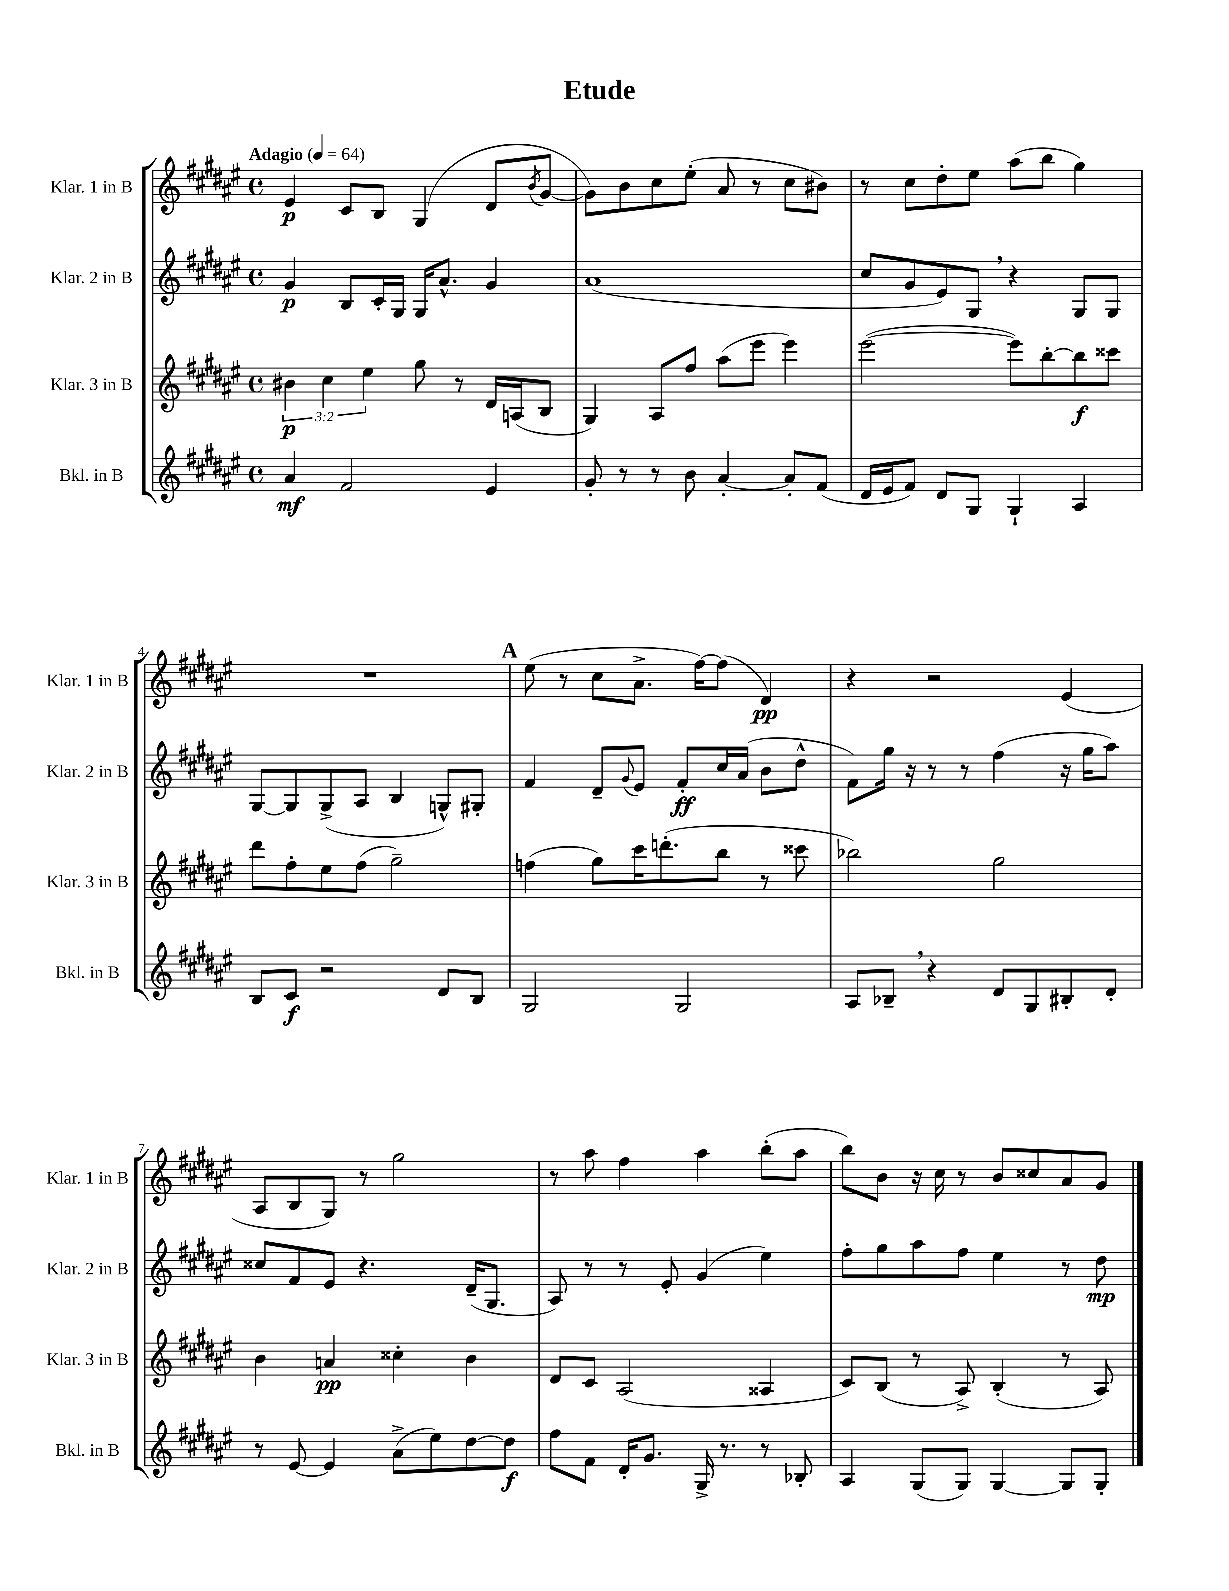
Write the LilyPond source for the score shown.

\header { title = "Etude" }
<<
\new StaffGroup <<
\new Staff = "s0" \with { instrumentName = "Klar. 1 in B" shortInstrumentName = "Klar. 1 in B" } {
    \clef treble \key fis \major \defaultTimeSignature \time 4/4 \tempo "Adagio" 4 = 64
    eis'4\p cis'8 b8 gis4( dis'8 \acciaccatura { b'8 } gis'8~ |
    gis'8) b'8 cis''8 eis''8-.( ais'8 r8 cis''8 bis'8) |
    r8 cis''8 dis''8-. eis''8 ais''8( b''8 gis''4) |
    R1 |
    \mark \markup { \bold "A" } eis''8( r8 cis''8 ais'8.-> fis''16~) fis''8( dis'4\pp) |
    r4 r2 eis'4( |
    ais8 b8 gis8) r8 gis''2 |
    r8 ais''8 fis''4 ais''4 b''8-.( ais''8 |
    b''8) b'8 r16 cis''16 r8 b'8 cisis''8 ais'8 gis'8 \bar "|." |
}
\new Staff = "s1" \with { instrumentName = "Klar. 2 in B" shortInstrumentName = "Klar. 2 in B" } {
    \clef treble \key fis \major \defaultTimeSignature \time 4/4
    gis'4\p b8 cis'16-. gis16 gis16 ais'8.-^ gis'4 |
    ais'1( |
    cis''8 gis'8 eis'8) gis8 \breathe r4 gis8 gis8 |
    gis8~ gis8 gis8->( ais8 b4 g8-^) gis8-. |
    \mark \markup { \bold "A" } fis'4 dis'8-- \appoggiatura { gis'8 } eis'8 fis'8-.\ff cis''16 ais'16( b'8 dis''8-^ |
    fis'8) gis''16 r16 r8 r8 fis''4( r16 gis''16 ais''8) |
    cisis''8 fis'8 eis'8 r4. dis'16--( gis8. |
    ais8) r8 r8 eis'8-. gis'4( eis''4) |
    fis''8-. gis''8 ais''8 fis''8 eis''4 r8 dis''8\mp \bar "|." |
}
\new Staff = "s2" \with { instrumentName = "Klar. 3 in B" shortInstrumentName = "Klar. 3 in B" } {
    \clef treble \key fis \major \defaultTimeSignature \time 4/4 \override Staff.TupletNumber.text = #tuplet-number::calc-fraction-text
    \tuplet 3/2 { bis'4\p cis''4 eis''4 } gis''8 r8 dis'16 a16( b8 |
    gis4) ais8 fis''8 ais''8( eis'''8 eis'''4) |
    eis'''2~( eis'''8) b''8~-. b''8\f cisis'''8 |
    dis'''8 fis''8-. eis''8 fis''8( gis''2--) |
    \mark \markup { \bold "A" } f''4( gis''8) cis'''16 d'''8.-.( b''8 r8 cisis'''8 |
    bes''2) gis''2 |
    b'4 a'4\pp cisis''4-. b'4 |
    dis'8 cis'8 ais2( aisis4 |
    cis'8) b8( r8 ais8->) b4-.( r8 ais8) \bar "|." |
}
\new Staff = "s3" \with { instrumentName = "Bkl. in B" shortInstrumentName = "Bkl. in B" } {
    \clef treble \key fis \major \defaultTimeSignature \time 4/4
    ais'4\mf fis'2 eis'4 |
    gis'8-. r8 r8 b'8 ais'4~-. ais'8-. fis'8( |
    dis'16 eis'16 fis'8) dis'8 gis8 gis4-! ais4 |
    b8 cis'8\f r2 dis'8 b8 |
    \mark \markup { \bold "A" } gis2 gis2 |
    ais8 bes8-- \breathe r4 dis'8 gis8 bis8-. dis'8-. |
    r8 eis'8~ eis'4 ais'8->( eis''8) dis''8~ dis''8\f |
    fis''8 fis'8 dis'16-. gis'8. gis16-> r8. r8 bes8-. |
    ais4 gis8( gis8) gis4~ gis8 gis8-. \bar "|." |
}
>>
>>
